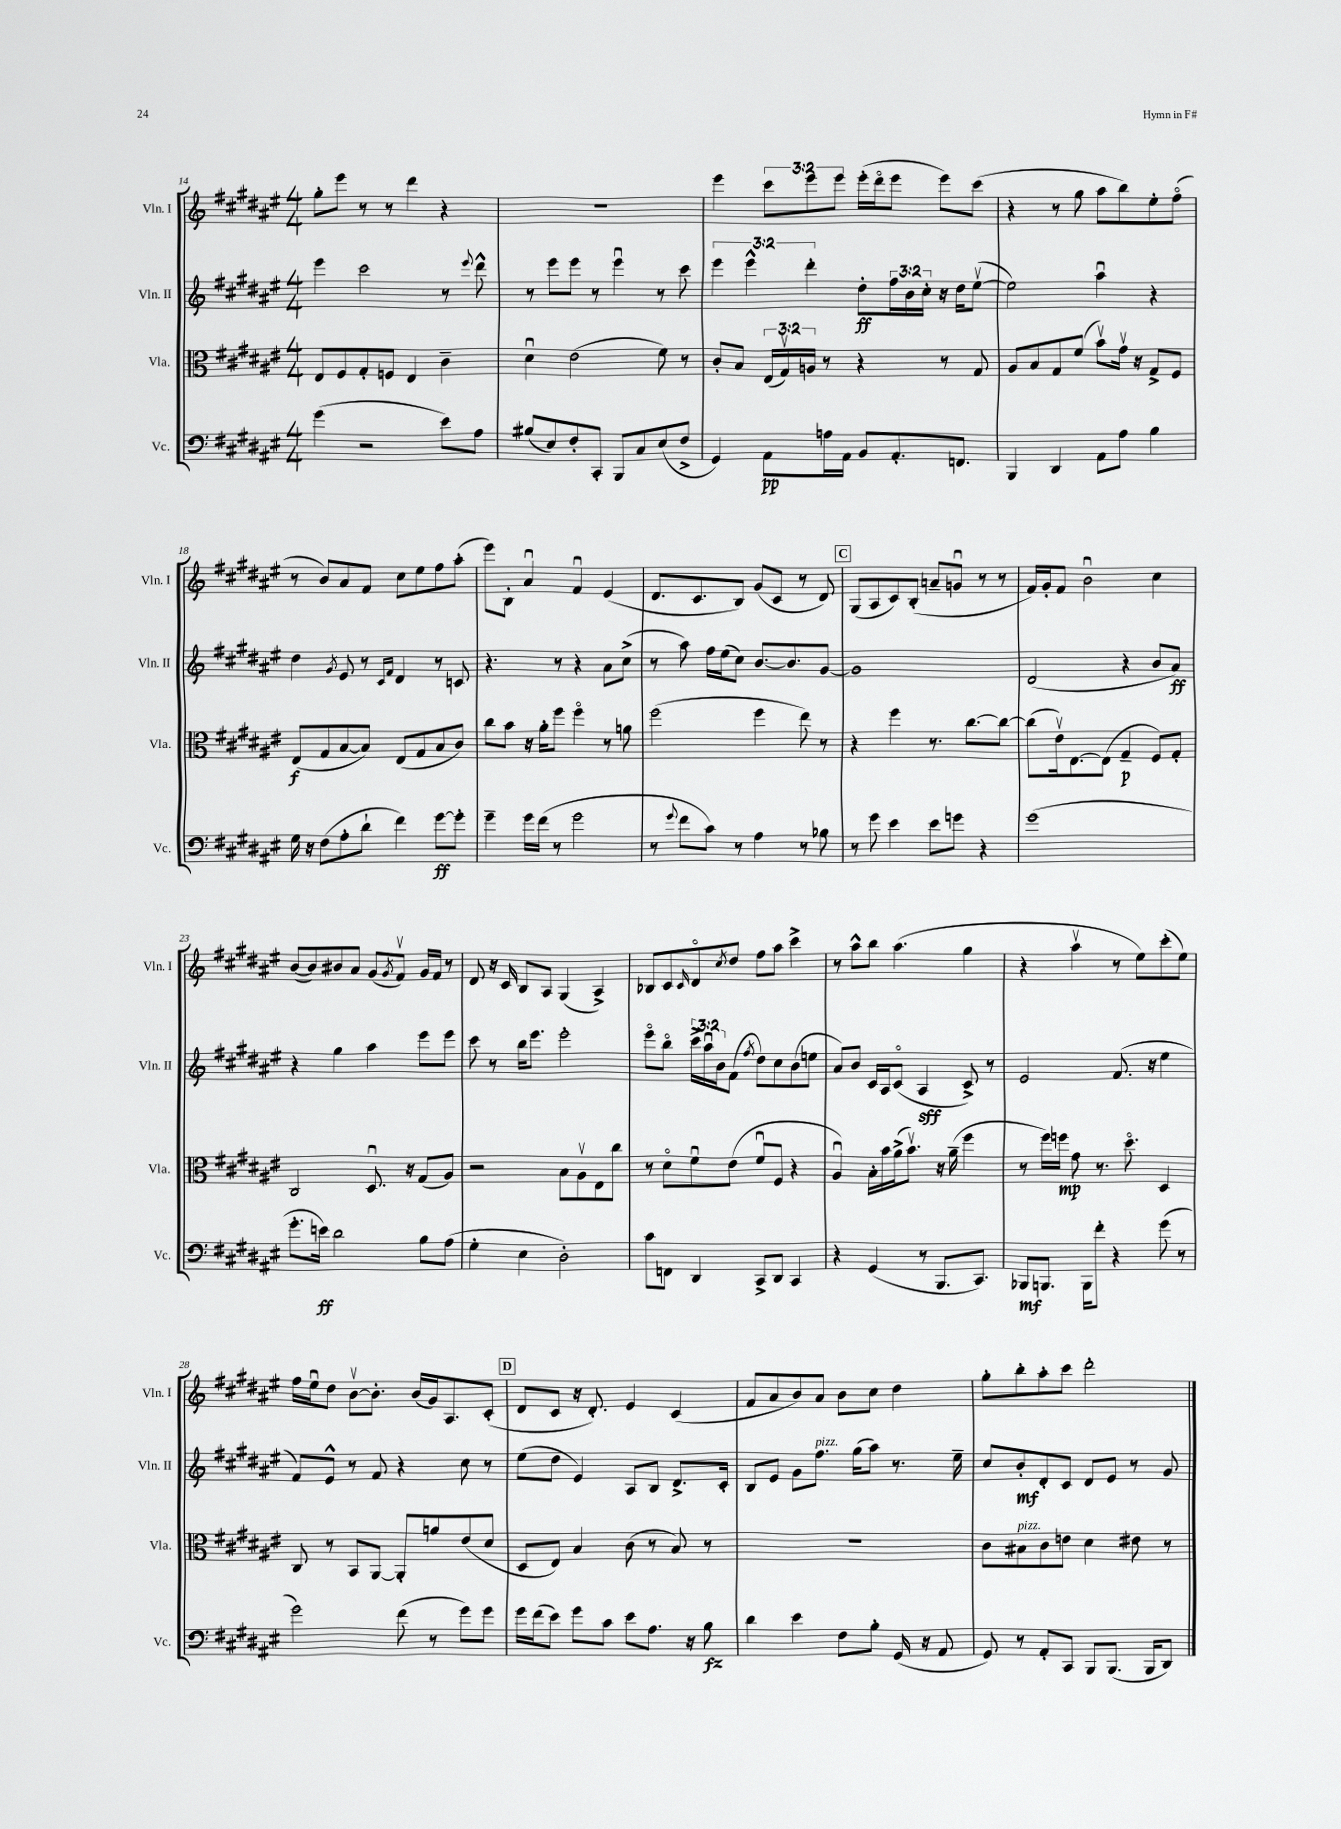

**kern	**dynam	**kern	**dynam	**kern	**dynam	**kern
*part4	*part4	*part3	*part3	*part2	*part2	*part1
*staff4	*staff4	*staff3	*staff3	*staff2	*staff2	*staff1
*I"Vc.	*	*I"Vla.	*	*I"Vln. II	*	*I"Vln. I
*I'Vc.	*	*I'Vla.	*	*I'Vln. II	*	*I'Vln. I
*clefF4	*	*clefC3	*	*clefG2	*	*clefG2
*k[f#c#g#d#a#e#]	*	*k[f#c#g#d#a#e#]	*	*k[f#c#g#d#a#e#]	*	*k[f#c#g#d#a#e#]
*M4/4	*	*M4/4	*	*M4/4	*	*M4/4
=14	=14	=14	=14	=14	=14	=14
(4g#\	.	8E#/L	.	4eee#\	.	8gg#'\L
.	.	8F#/	.	.	.	8eee#\J
2r	.	8G#'/	.	2ccc#\	.	8r
.	.	8Fn/J	.	.	.	8r
.	.	4E#/	.	.	.	4ddd#\
8e#\L)	.	4c#~\	.	8r	.	4r
.	.	.	.	8qqeee#/	.	.
8A#\J	.	.	.	8ddd#^^\	.	.
=15	=15	=15	=15	=15	=15	=15
(8B#X/L	.	4d#u\	.	8r	.	1r
8E#/)	.	.	.	8eee#\L	.	.
8F#'/	.	(2e#\	.	8eee#\J	.	.
8CC#'/J	.	.	.	8r	.	.
8BBB/L	.	.	.	4eee#u\	.	.
8C#/	.	.	.	.	.	.
(8E#/	.	8f#\)	.	8r	.	.
8F#^/J	.	8r	.	8ccc#\	.	.
=16	=16	=16	=16	=16	=16	=16
4GG#/)	.	8c#'/L	.	6eee#\	.	4eee#\
.	.	8B/J	.	.	.	.
.	.	.	.	6eee#^^\	.	.
8AA#\L	pp	(24E#/LL	.	.	.	12ccc#\L
.	.	24G#v/)	.	.	.	.
.	.	24An/JJ	.	6ddd#'\	.	12eee#\
16An\L	.	8r	.	.	.	.
.	.	.	.	.	.	12eee#\J
16AA#\JJ	.	.	.	.	.	.
8BB/L	.	4r	.	8dd#'\L	ff	(16eee#'\LL
.	.	.	.	.	.	16ddd#\J
8.AA#'/	.	.	.	24ff#\L	.	8eee#\J
.	.	.	.	24b\	.	.
.	.	.	.	24cc#'\JJ	.	.
.	.	8r	.	16r	.	8eee#\L)
8.FFn/J	.	.	.	16dd#\KL	.	.
.	.	8G#/	.	([8ee#v\J	.	(8ccc#\J
=17	=17	=17	=17	=17	=17	=17
4BBB/	.	8A#/L	.	2ee#\])	.	4r
.	.	8B/	.	.	.	.
4DD#/	.	8G#/	.	.	.	8r
.	.	(8f#/J	.	.	.	8gg#\
8AA#\L	.	8bv\L)	.	4aa#u\	.	8aa#\L
8A#\J	.	16g#v\Jk	.	.	.	8bb\)
.	.	16r	.	.	.	.
4B\	.	8G#^/L	.	4r	.	8ee#'\
.	.	8F#/J	.	.	.	(8ff#\J
!!LO:LB:g=z
=18	=18	=18	=18	=18	=18	=18
16G#\	.	(8E#/L	f	4dd#\	.	8r
16r	.	.	.	.	.	.
(8F#\L	.	8G#/	.	.	.	8b/L)
.	.	.	.	8qg#/	.	.
8A#'\	.	[8B/	.	8e#/	.	8a#/
8d#`\J	.	8B/J])	.	8r	.	8f#/J
.	.	.	.	16qqc#/LL	.	.
.	.	.	.	16qqf#/JJ	.	.
4f#\)	.	(8E#/L	.	4d#/	.	8cc#\L
.	.	8G#/	.	.	.	8ee#\
[8g#\L	ff	8B/	.	8r	.	8ff#\
8g#'\J]	.	8c#/J)	.	8cn/	.	(8aa#'\J
=19	=19	=19	=19	=19	=19	=19
4g#~\	.	8cc#\L	.	4.r	.	8eee#\L)
.	.	8b\J	.	.	.	8B'\J
16g#\LL	.	16r	.	.	.	4a#u/
(16f#\JJ	.	16a#'\KL	.	.	.	.
8r	.	8ff#\J	.	8r	.	.
2g#\	.	4ff#\	.	4r	.	4f#u/
.	.	8r	.	8a#\L	.	(4e#/
.	.	8an\	.	(8cc#^\J	.	.
=20	=20	=20	=20	=20	=20	=20
8r	.	(2ff#\	.	8r	.	8.d#/L
8qqg#/	.	.	.	.	.	.
8f#\L	.	.	.	8aa#\)	.	.
.	.	.	.	.	.	8.c#/
8c#\J)	.	.	.	16ff#\LL	.	.
.	.	.	.	(16ee#\J	.	.
8r	.	.	.	8cc#\J)	.	8B/J)
4A#\	.	4ff#\	.	[8.b/L	.	(8g#/L
.	.	.	.	.	.	8c#/J
.	.	.	.	8.b/]	.	.
8r	.	8ee#\)	.	.	.	8r
8B-X\	.	8r	.	[8g#/J	.	8d#/)
!!LO:REH:place=s1:t=C
=21	=21	=21	=21	=21	=21	=21
8r	.	4r	.	1g#]	.	(8G#/L
8g#\	.	.	.	.	.	8A#/
4e#\	.	4ff#\	.	.	.	8c#/)
.	.	.	.	.	.	(8B'/J
8e#\L	.	8.r	.	.	.	8an~/L
8gn\J	.	.	.	.	.	8gnu/J
.	.	[8.cc#\L	.	.	.	.
4r	.	.	.	.	.	8r
.	.	8cc#\J_	.	.	.	8r
=22	=22	=22	=22	=22	=22	=22
(1g#	.	(8cc#\L]	.	(2d#/	.	16f#/LL)
.	.	.	.	.	.	16g#'/J
.	.	16e#v\k)	.	.	.	8f#/J
.	.	[8.E#\	.	.	.	.
.	.	.	.	.	.	2bu\
.	.	(8E#\J]	.	.	.	.
.	.	4G#~/	p	4r	.	.
.	.	8F#/L)	.	8b/L	.	4cc#\
.	.	8G#'/J	.	8a#/J)	ff	.
!!LO:LB:g=z
=23	=23	=23	=23	=23	=23	=23
8.g#'\L	.	2C#/	.	4r	.	([8b/L
.	.	.	.	.	.	8b/])
16en\Jk)	ff	.	.	.	.	.
2d#\	.	.	.	4gg#\	.	8b#X/
.	.	.	.	.	.	8a#/J
.	.	8.D#u/	.	4aa#\	.	(8g#/L
.	.	.	.	.	.	8qg#/
.	.	.	.	.	.	8f#v/J)
.	.	16r	.	.	.	.
8B\L	.	(8G#/L	.	8eee#\L	.	16g#/LL
.	.	.	.	.	.	16f#/JJ
(8A#\J	.	8A#/J)	.	8eee#\J	.	8r
=24	=24	=24	=24	=24	=24	=24
4G#'\	.	2r	.	8ccc#\	.	8d#/
.	.	.	.	8r	.	16r
.	.	.	.	.	.	16c#/
4E#\	.	.	.	16bb\KL	.	8B/L
.	.	.	.	8.eee#\J	.	.
.	.	.	.	.	.	8A#/J
2D#'\)	.	8B\L	.	2eee#'\	.	(4G#/
.	.	8A#v\	.	.	.	.
.	.	8E#\	.	.	.	4A#^/)
.	.	8cc#\J	.	.	.	.
=25	=25	=25	=25	=25	=25	=25
8c#\L	.	8r	.	8eee#\L	.	8B-X/L
8FFn\J	.	8d#\L	.	8bb\J	.	8c#/
.	.	.	.	.	.	16qqc#/
4DD#/	.	8f#u\	.	24ccc#^\LL	.	8d#/
.	.	.	.	24aa#u\	.	.
.	.	.	.	24b\J	.	.
.	.	.	.	.	.	8qcc#/
.	.	(8e#\J	.	(8f#\J	.	8dd#/J
.	.	.	.	8qff#/	.	.
8CC#^/L	.	8f#u/L	.	8dd#\L)	.	8ff#\L
8DD#/J	.	8F#/J	.	8cc#\	.	8aa#\J
4CC#/	.	4r	.	(8b\	.	4ccc#^\
.	.	.	.	8een\J	.	.
=26	=26	=26	=26	=26	=26	=26
4r	.	4A#u/)	.	8a#/L)	.	8r
.	.	.	.	8b/J	.	8aa#^^\L
(4GG#/	.	16B'\LL	.	16c#/LL	.	8bb\J
.	.	16b\	.	16A#/J	.	.
.	.	(16a#^\J	.	(8c#/J	.	(4.aa#\
.	.	8.bv\J)	.	.	.	.
8r	.	.	.	4A#/	sff	.
8.BBB/L	.	16r	.	.	.	.
.	.	(16a#~\	.	.	.	.
.	.	4ff#\	.	8c#^/)	.	4gg#\
8.CC#/J)	.	.	.	.	.	.
.	.	.	.	8r	.	.
=27	=27	=27	=27	=27	=27	=27
8BBB-X/L	mf	8r	.	2e#/	.	4r
8.BBBn/J	.	16ff#\LL)	.	.	.	.
.	.	16ffn\JJ	mp	.	.	.
.	.	8g#\	.	.	.	4aa#v\
16BBB\KL	.	.	.	.	.	.
8f#'\J	.	8.r	.	.	.	.
4r	.	.	.	(8.f#/	.	8r
.	.	8.dd#\	.	.	.	.
.	.	.	.	.	.	8ee#\L)
.	.	.	.	16r	.	.
(8g#\	.	4D#/	.	4ee#\	.	(8ccc#'\
8r	.	.	.	.	.	8ee#\J)
!!LO:LB:g=z
=28	=28	=28	=28	=28	=28	=28
2g#\)	.	8C#/	.	8f#/L)	.	16ff#\LL
.	.	.	.	.	.	16ee#u\J
.	.	8r	.	8e#^^/J	.	8dd#\J
.	.	8BB/L	.	8r	.	[8bv\L
.	.	[8AA#/J	.	8f#/	.	8.b'\J]
(8f#\	.	8AA#'/L]	.	4r	.	.
.	.	.	.	.	.	(16b/LL
8r	.	8an/	.	.	.	16g#/J)
.	.	.	.	.	.	8.A#/
8g#\L)	.	(8e#/	.	8cc#\	.	.
8g#\J	.	8d#/J	.	8r	.	(8c#'/J
!!LO:REH:place=s1:t=D
=29	=29	=29	=29	=29	=29	=29
16g#\LL	.	8D#/L	.	(8ee#\L	.	8d#/L
(16f#\J	.	.	.	.	.	.
8e#\J)	.	8E#/J)	.	8dd#\J	.	8c#/J
8g#\L	.	4B/	.	4e#/)	.	16r
.	.	.	.	.	.	8.d#'/)
8c#\J	.	.	.	.	.	.
8e#\L	.	(8c#\	.	8A#/L	.	4e#/
8.A#\J	.	8r	.	8B/J	.	.
.	.	8B/)	.	8.d#^/L	.	(4c#/
16r	.	.	.	.	.	.
8B\	fz	8r	.	.	.	.
.	.	.	.	16c#'/Jk	.	.
=30	=30	=30	=30	=30	=30	=30
4d#\	.	1r	.	8B/L	.	8f#/L
.	.	.	.	8e#/J	.	8a#/
4e#\	.	.	.	8g#\L	.	8b/)
!	!	!	!	!LO:TX:a:i:t=pizz.	!	!
.	.	.	.	8.ff#\J	.	8a#/J
8F#\L	.	.	.	.	.	8b\L
.	.	.	.	(16gg#\KL	.	.
8B'\J	.	.	.	8aa#\J)	.	8cc#\J
(16GG#/	.	.	.	8.r	.	4dd#\
16r	.	.	.	.	.	.
8AA#/	.	.	.	.	.	.
.	.	.	.	16ee#~\	.	.
=31	=31	=31	=31	=31	=31	=31
8GG#/)	.	8c#\L	.	8cc#/L	.	8gg#'\L
!	!	!LO:TX:a:i:t=pizz.	!	!	!	!
8r	.	8B#X\	.	8b'/	mf	8bb'\
8AA#'/L	.	8c#\	.	8d#'/	.	8aa#'\
8CC#/J	.	8en\J	.	8c#/J	.	8ccc#\J
8BBB/L	.	4d#\	.	8d#/L	.	2ddd#'\
(8.BBB/J	.	.	.	8e#/J	.	.
.	.	8e#X\	.	8r	.	.
16BBB/KL	.	.	.	.	.	.
8DD#/J)	.	8r	.	8g#/	.	.
==	==	==	==	==	==	==
*-	*-	*-	*-	*-	*-	*-
